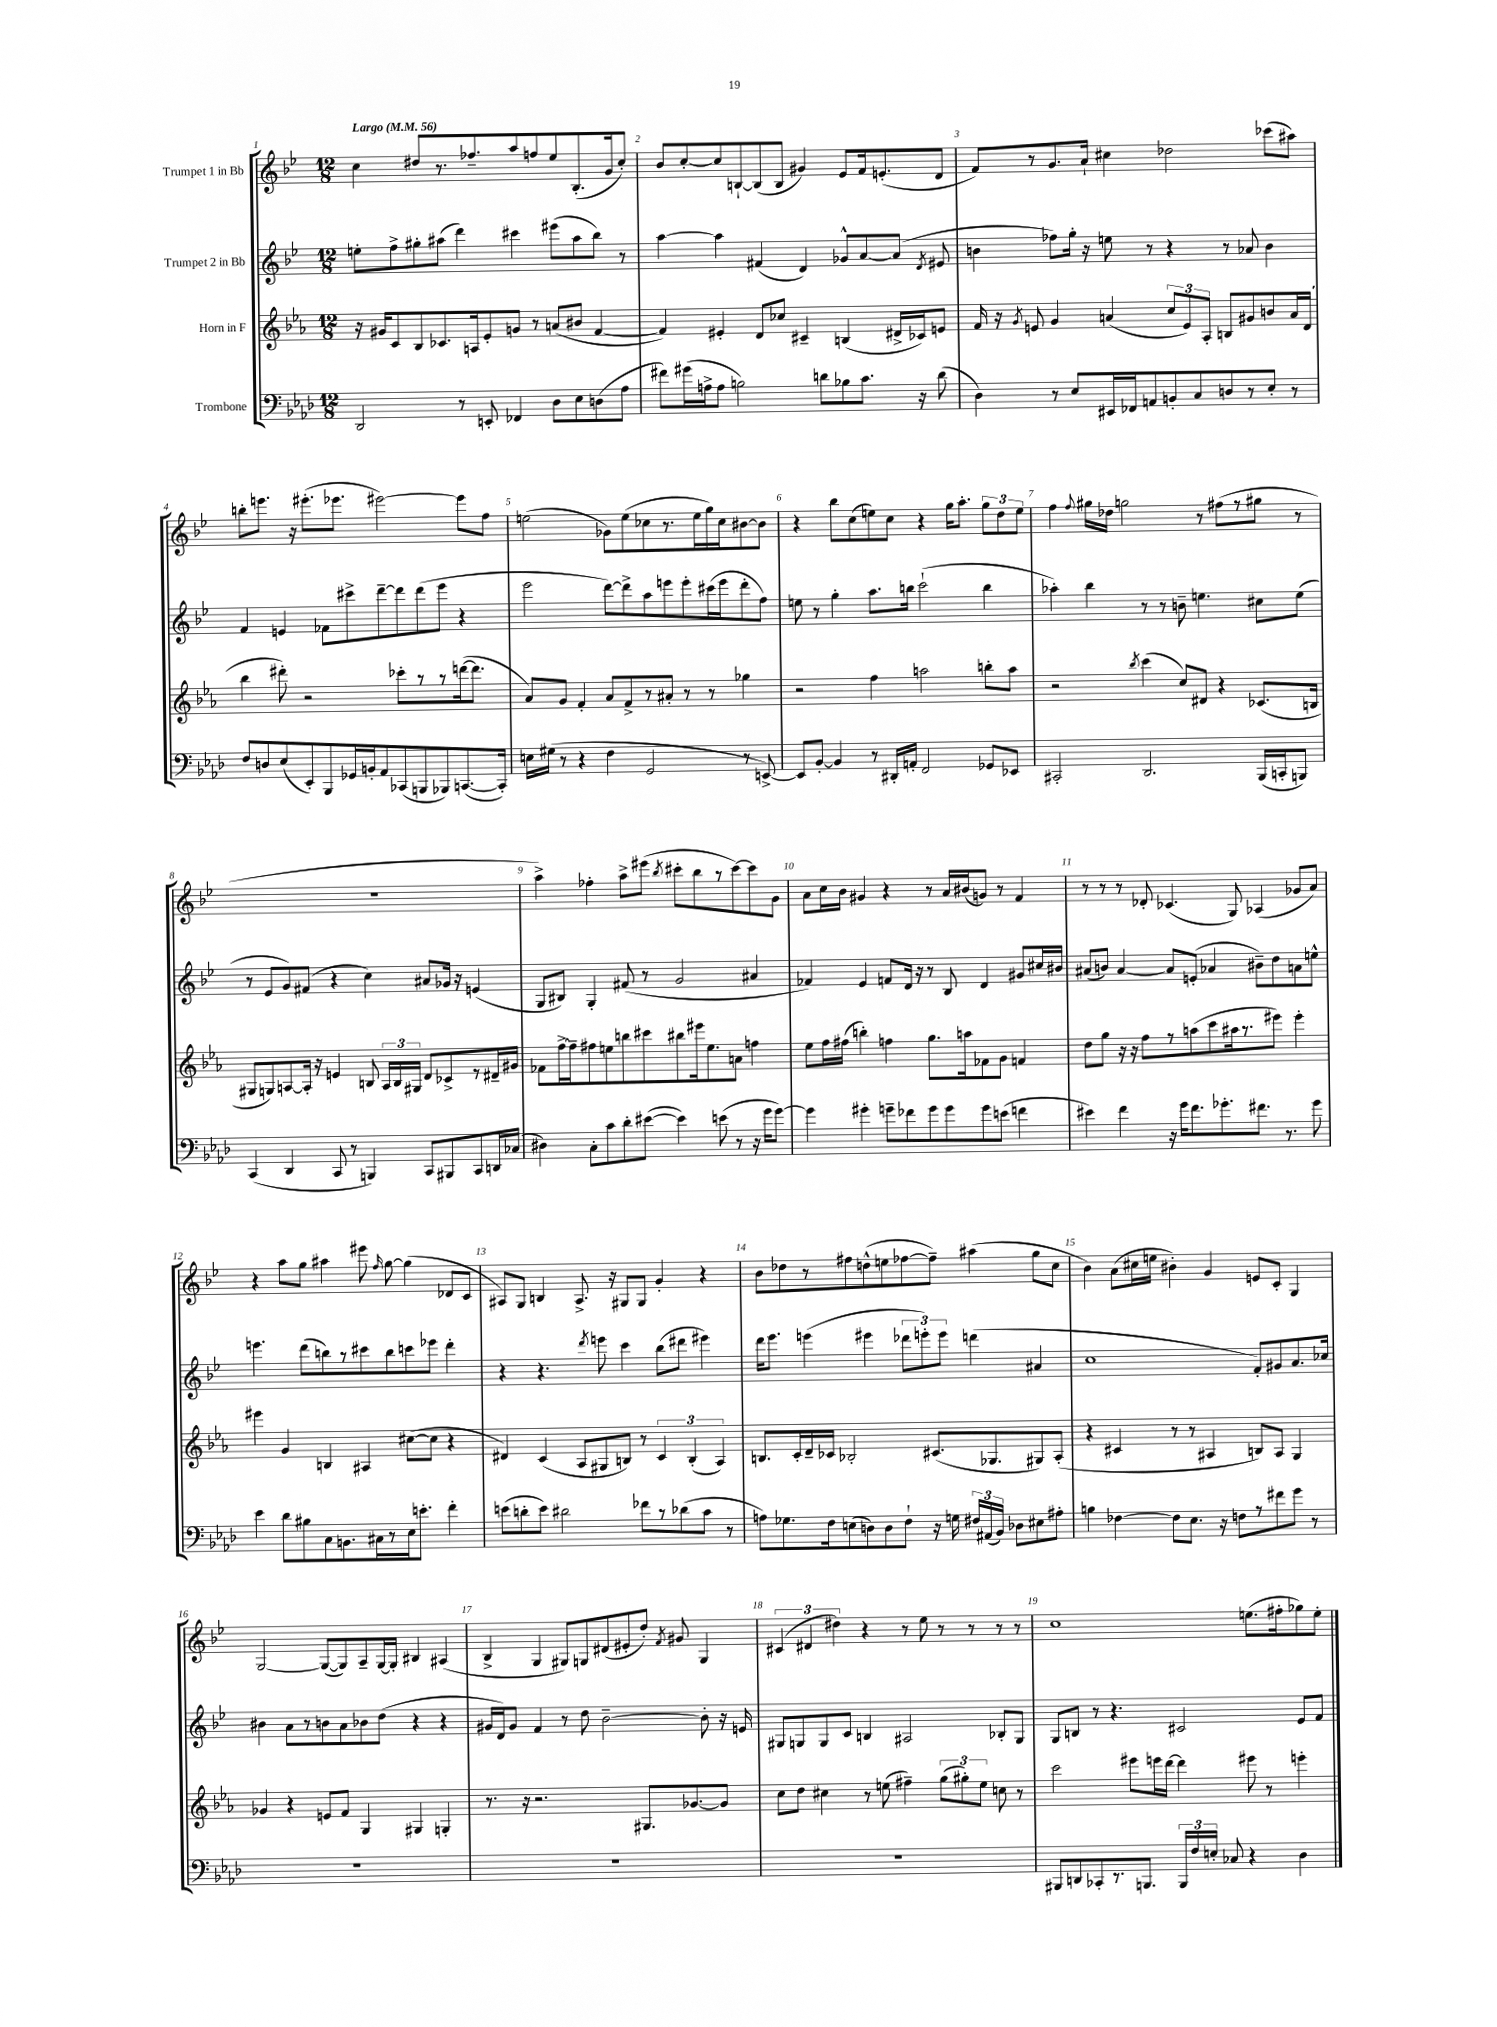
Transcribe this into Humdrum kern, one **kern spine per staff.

**kern	**kern	**kern	**kern
*staff4	*staff3	*staff2	*staff1
*clefF4	*clefG2	*clefG2	*clefG2
*k[b-e-a-d-]	*k[b-e-a-]	*k[b-e-]	*k[b-e-]
*M12/8	*M12/8	*M12/8	*M12/8
*MM56	*MM56	*MM56	*MM56
2DD-	16r	8ee'	4cc
.	16g#	.	.
.	8c	8ff^	.
.	8B-	8gg#'	8dd#
.	8.c-	(8aa#	8.r
8r	.	4ddd)	.
.	16A	.	8.ff-~
8EE'	8e-'	.	.
4FF-	8g	4ccc#	8aa
.	8r	.	8ff
8D-	(8a	(8eee#	8ee-
8E-	8b#	8aa#	(8.B-'
(8D	[4f	8bb-)	.
.	.	.	16g
8A-	.	8r	8cc')
=	=	=	=
8f#)	4f])	[4aa	8b-
(16g#	.	.	[8cc'
16A^	.	.	.
8A	4e#'	4aa]	8cc]
2B)	.	.	[8B`
.	8d	(4f#	(8B]
.	8cc-	.	8B
.	4c#~	4d)	4g#)
8d	.	.	.
8B-	(4B	8g-^^	8e-
8.c	.	[8a	16f
.	.	.	(8.e'
.	16d#^	(8a]	.
16r	16c-)	.	.
.	.	8qd	.
(8d	8e	8e#	8d
=	=	=	=
4D-)	16f	4b	8f)
.	16r	.	.
.	8qg	.	.
.	8e	.	8r
8r	4g	8ff-)	8.g
8E-	.	16gg'	.
.	.	16r	16a`
16EE#	(4a	8ee	4cc#
16FF-	.	.	.
8AA	.	8r	.
8BB'	12cc	4r	2dd-
.	12e)	.	.
8C	.	.	.
.	12A-'	.	.
8D	8B	8r	.
8r	8g#	8a-	.
8E-'	8b	4b	(8ccc-
8r	16a	.	8aa#)
.	(16d	.	.
=	=	=	=
8F	4bb-	4f	8bb'
8D	.	.	8.eee
(8E-	8ddd#')	4e	.
.	.	.	16r
8EE-')	2r	.	(8.eee#'
8BBB-	.	8f-	.
.	.	.	8.eee-
16GG-	.	8ccc#^	.
16BB'	.	.	.
8AA-	.	[8ddd~	[2eee#)
(8CC-	8ccc-'	8ddd]	.
8BBB	8r	(8ddd	.
8BBB-)	8r	8eee-	.
([8.CC	([16ddd	4r	8eee#]
.	8.ddd]	.	.
.	.	.	8ff
16CC'])	.	.	.
=	=	=	=
16E	8a-)	2eee-	(2ee
(16G#	.	.	.
8r	8g	.	.
4r	4f'	.	.
4F	8a-	[8ddd)	8g-)
.	8f^	8ddd^]	(8ee
2GG	8r	8aa	8cc-
.	8a#'	8eee	8.r
.	8r	8eee'	.
.	.	.	16ee
.	8r	(16ccc#	16gg)
.	.	16eee	16cc-
8r	4gg-	8ddd'	[8b#
[8EE^)	.	8ff)	8b#]
=	=	=	=
8EE]	2r	8ee	4r
[8BB-'	.	8r	.
4BB-]	.	4gg'	8bb-
.	.	.	(8cc
8r	4ff	8.aa	8ee)
16DD#'	.	.	8cc
16AA'	.	16bb	.
2FF	2aa	(2ccc`	4r
.	.	.	16gg
.	.	.	8.aa'
8GG-	8bb'	4bb	12gg
.	.	.	12dd
8EE-	8aa	.	.
.	.	.	12ee
=	=	=	=
2CC#'	2r	4aa-')	4ff
.	.	.	8qqff
.	.	4bb-	16gg#
.	.	.	16dd-
.	.	.	2gg
.	8qbb-	.	.
2.DD-	(4ccc	8r	.
.	.	8r	.
.	8cc)	8b~	.
.	8d#	4.ee	8r
.	4r	.	(8ff#
.	.	.	8r
(16BBB-	(8.c-	8cc#	8gg#
16CC'	.	.	.
8BBB)	.	(8ee	8r
.	16B	.	.
=	=	=	=
(4CC	8G#	8r	1.r
.	8G)	8e-	.
4DD-	[8A	8g)	.
.	16A']	(8f#	.
.	16r	.	.
8CC	4e	4r	.
8r	.	.	.
4BBB)	8B	4cc)	.
.	24A	.	.
.	24B	.	.
.	24G#	.	.
8CC	8d	8a#	.
8BBB#	8c-^	16g-	.
.	.	16r	.
8CC	8r	(4e	.
16DD	16d#~	.	.
(16C-	16g#	.	.
=	=	=	=
4D#)	8f-	8G	4aa^)
.	[16ff^	8B#)	.
.	16ff~]	.	.
8C'	8ff#	4G'	4ff-'
8c	8ee	.	.
8d-'	8bb	(8f#	8aa^
([8e#	8ccc#	8r	(8eee#
.	.	.	8qbb-
4e#])	8bb#	2g	8ccc#'
.	16eee#	.	8bb-
.	8.ee	.	.
(8e	.	.	8r
8r	8a	.	[8ccc#)
16r	4ff	4a#	8ccc#]
16g	.	.	.
[8g)	.	.	8g
=	=	=	=
4g]	8ee-	4f-)	8a
.	16ff	.	16cc
.	(16ff#	.	16b-
4g#'	4bb')	4e-	4g#
8g~	4ff	8f	4r
8f-	.	16d	.
.	.	16r	.
8g	8.gg	8r	8r
8g	.	8B-	16a
.	16aa	.	(16b#
8g	8f-	4d	8g)
(8e	8g	.	8r
4f	4f	8g#	4f
.	.	16cc#	.
.	.	16b#	.
=	=	=	=
4e#)	8dd	(8a#	8r
.	8gg	8b)	8r
4f	16r	[4a#	8r
.	16r	.	.
.	8ff	.	8d-'
16r	8r	8a#]	(4.c-
16g	.	.	.
8.f	(8aa	(8e'	.
.	8ccc	4a-	.
8.g-'	.	.	.
.	16aa#	.	8G)
.	8.r	.	.
8.f#	.	8b#~)	(4A-
.	8eee#)	8dd	.
8.r	.	.	.
.	4eee#'	8a	8g-
8g-	.	8ee^^	8a)
=	=	=	=
4e-	4eee#	4.eee	4r
8d-	4g	.	8aa
8B#	.	(8ddd	8gg
8C	4B	8bb)	4aa#
8.BB	.	8r	.
.	4A#	8ccc#	8eee#
16C#	.	.	.
.	.	.	16qqff
8r	.	8bb	[8gg
16E-	([8cc#	8ccc	(4gg]
8.e'	.	.	.
.	8cc#]	8eee-	.
4f'	4r	4ddd'	8d-
.	.	.	8c
=	=	=	=
(8e	4d#)	4r	8A#)
8d'	.	.	8G
8e)	(4c	4.r	4B
2d#	.	.	.
.	8A-	.	8.A#^
.	.	8qddd	.
.	8G#	8eee	.
.	.	.	16r
.	8B)	4ccc	8G#
8f-	8r	.	8G#
8r	6c	(8bb-	4g'
(8d-	.	8ddd#	.
.	(6B'	.	.
8c	.	4eee#)	4r
.	6A-)	.	.
8r	.	.	.
=	=	=	=
8A)	8.B	16ddd	8b-
.	.	8.eee-	.
8.G-	.	.	8dd-
.	16c'	.	.
.	16d~	(4eee	8r
16F	16c-	.	.
(8E	2B-'	.	8ff#
8D)	.	4eee#	(8dd^^
8D	.	.	8ee
8F`	.	12ddd-	[8ff-
.	.	12eee')	.
16r	(8.c#	.	8ff-~])
.	.	12eee	.
16G	.	.	.
24F#	.	(4ddd	(4aa#
(24AA#	.	.	.
.	8.G-	.	.
24BB-)	.	.	.
8D-	.	.	.
8E#	8G#)	4a#	8gg
8A#'	(8A-'	.	8cc
=	=	=	=
4B	4r	1cc	4b-)
[4F-	4c#	.	(8a
.	.	.	16cc#
.	.	.	16ee
8F-]	8r	.	4b#')
8.E-	8r	.	.
.	4A#	.	4g
16r	.	.	.
8F	.	.	.
8r	8B)	8f')	8e
8f#	8A#	8g#	8c'
8g	4G	8.a	4G
8r	.	.	.
.	.	16cc-	.
=	=	=	=
1.r	4g-	4b#	[2G
.	4r	8a	.
.	.	8r	.
.	8e	8b	(8G_
.	8f	8a	8G])
.	4G	8b-	8A~
.	.	(8dd	[16G
.	.	.	16G']
.	4G#	4r	4B#
.	4G'	4r	(4A#
=	=	=	=
1.r	8.r	16g#	4B-^
.	.	16d)	.
.	.	8g#	.
.	16r	.	.
.	2.r	4f	4G
.	.	8r	8G#)
.	.	8dd	8G
.	.	[2b-~	(8d#
.	.	.	8e#'
.	8.G#	.	8dd')
.	.	.	8qf
.	.	.	8g#
.	[8.g-	.	.
.	.	8b-']	4G
.	8g-]	16r	.
.	.	16e	.
=	=	=	=
1.r	8cc	8G#	(6c#
.	8dd	8G	.
.	.	.	6d#
.	4cc#	8G	.
.	.	.	6dd#)
.	.	8c	.
.	8r	4B	4r
.	(8ee	.	.
.	4ff#~)	2A#	8r
.	.	.	8ee-
.	(12gg	.	8r
.	12gg#')	.	.
.	.	.	8r
.	12ee	.	.
.	8cc	8B-'	8r
.	8r	8G	8r
=	=	=	=
8BBB#	2ccc	8G	1cc
8DD	.	8B	.
8CC-'	.	8r	.
8.r	.	4.r	.
.	8eee#	.	.
8.BBB	.	.	.
.	16eee	.	.
.	[16ddd	.	.
24BBB	4ddd]	2c#	.
24F	.	.	.
24E'	.	.	.
8C-	.	.	.
4r	8eee#	.	(8.ee
.	8r	.	.
.	.	.	16ff#'
4D-	4eee'	8e-	8gg-)
.	.	8f	8ee'
==	==	==	==
*-	*-	*-	*-
